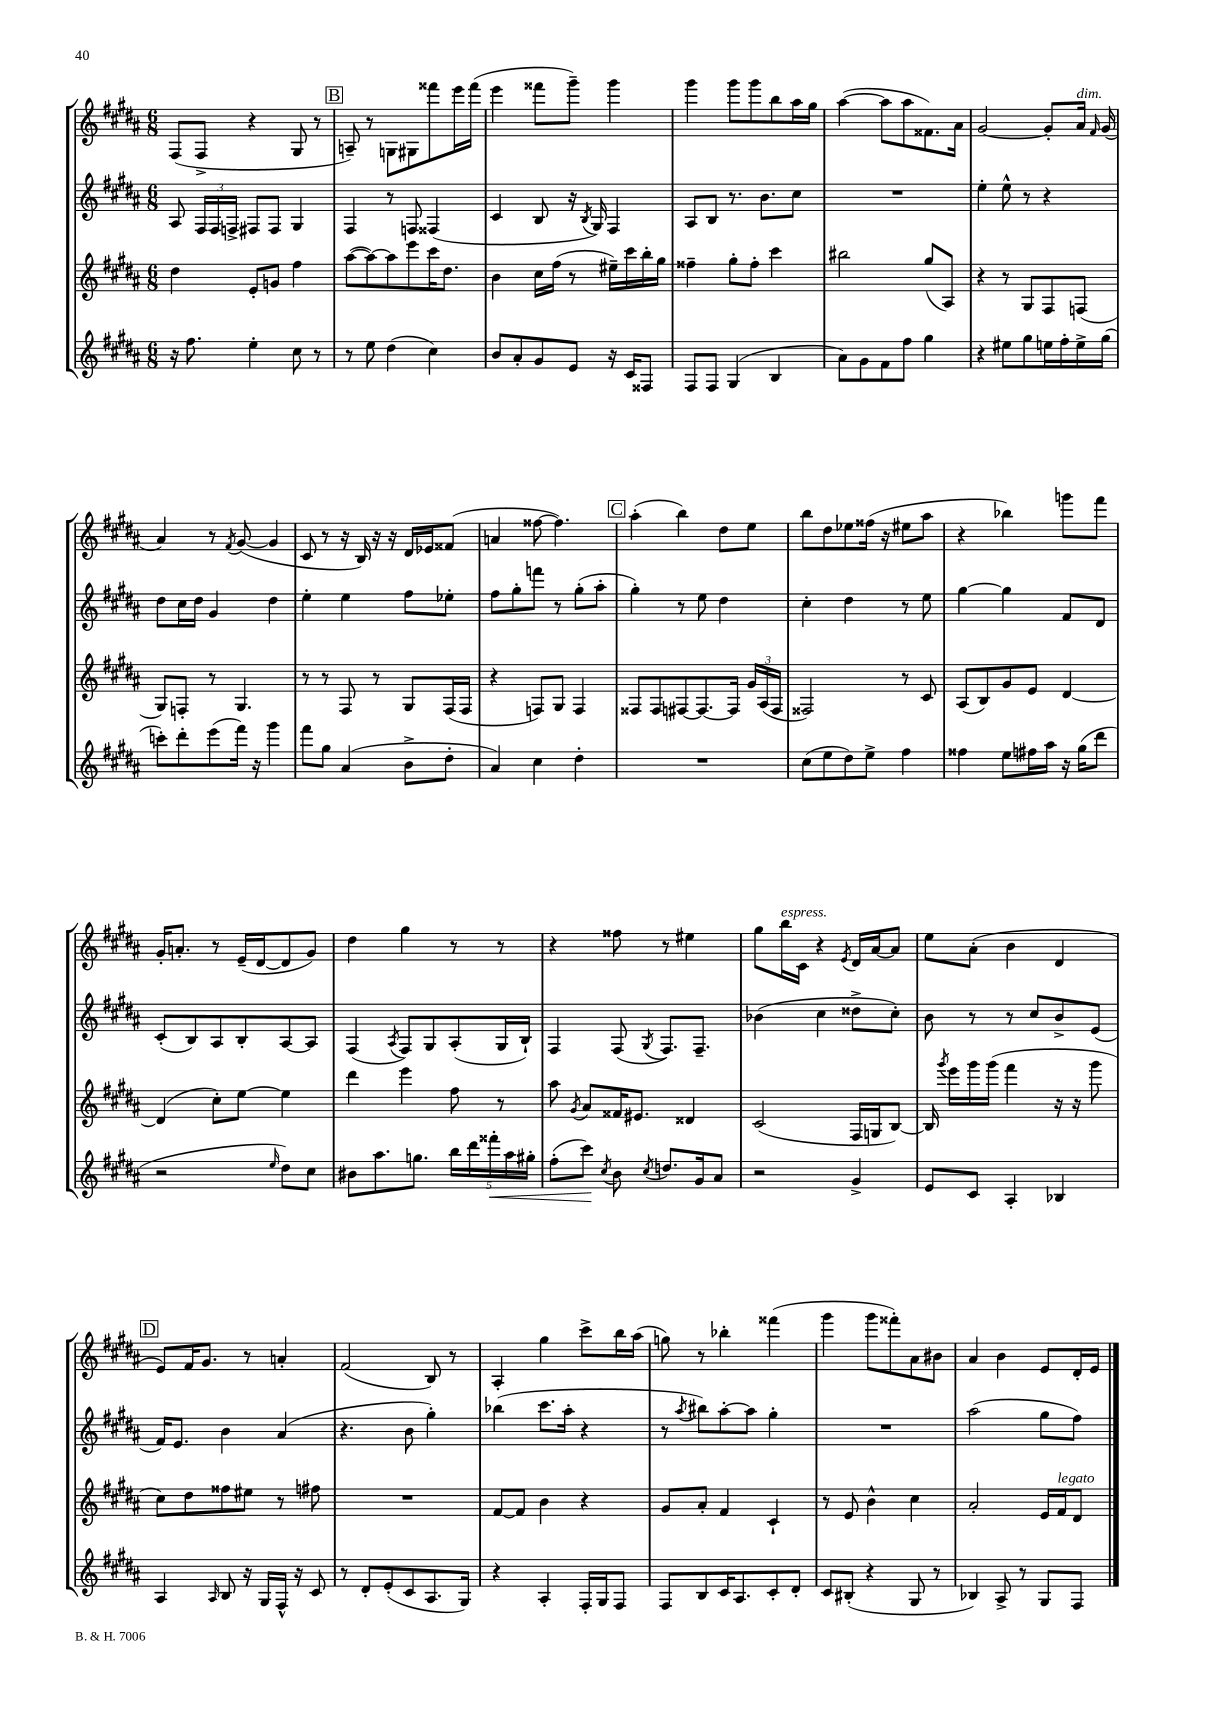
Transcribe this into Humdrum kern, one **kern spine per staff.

**kern	**kern	**kern	**kern
*staff4	*staff3	*staff2	*staff1
*clefG2	*clefG2	*clefG2	*clefG2
*k[f#c#g#d#a#]	*k[f#c#g#d#a#]	*k[f#c#g#d#a#]	*k[f#c#g#d#a#]
*M6/8	*M6/8	*M6/8	*M6/8
16r	4dd#	8A#	(8F#
8.ff#	.	.	.
.	.	24F#	8F#^
.	.	24F#	.
.	.	24F^	.
4ee'	8e'	8F#	4r
.	8g	8F#	.
8cc#	4ff#	4G#	8G#
8r	.	.	8r
=	=	=	=
8r	([8aa#	4F#	8A~)
8ee	8aa#_)	.	8r
(4dd#	8aa#]	8r	8G
.	8eee	8F	8G#
4cc#)	16ccc#	(4F##	8fff##
.	8.dd#	.	.
.	.	.	16eee
.	.	.	(16fff##
=	=	=	=
8b	4b	4c#	4eee
8a#'	.	.	.
8g#	16cc#	8B	8fff##
.	(16ff#	.	.
8e	8r	16r	8ggg#~)
.	.	8qB	.
.	.	16G#)	.
16r	16ee#~)	4F#	4ggg#
16c#	16ccc#	.	.
8F##	16bb'	.	.
.	16gg#	.	.
=	=	=	=
8F#	4ff##~	8A#	4ggg#
8F#	.	8B	.
(4G#	8gg#'	8.r	8ggg#
.	8ff##'	.	8ggg#
.	.	8.b	.
4B	4ccc#	.	8bb
.	.	8cc#	16aa#
.	.	.	16gg#
=	=	=	=
8a#)	2bb#	2.r	([4aa#
8g#	.	.	.
8f#	.	.	8aa#]
8ff#	.	.	8aa#
4gg#	(8gg#	.	8.f##)
.	8A#)	.	.
.	.	.	16a#
=	=	=	=
4r	4r	4ee'	[2g#
8ee#	8r	8ee^^	.
8gg#	8G#	8r	.
16ee	8F#	4r	8g#']
16ff#'	.	.	.
16ee^	(8F	.	16a#
.	.	.	16qqf#
(16gg#	.	.	(16g#
=	=	=	=
8ccc')	8G#)	8dd#	4a#)
8ddd#'	8F'	16cc#	.
.	.	16dd#	.
(8eee	8r	4g#	8r
.	.	.	8qf#
16fff#)	4.G#	.	([8g#
16r	.	.	.
4ggg#	.	4dd#	4g#]
=	=	=	=
8fff#	8r	4ee'	8c#
8gg#	8r	.	8r
(4a#	8F#	4ee	16r
.	.	.	16B)
.	8r	.	16r
.	.	.	16r
8b^	8G#	8ff#	16d#
.	.	.	16e-
8dd#'	(16F#	8ee-'	(8f##
.	16F#	.	.
=	=	=	=
4a#)	4r	8ff#	4a
.	.	8gg#'	.
4cc#	8F)	8fff	[8ff##
.	8G#	8r	4.ff##])
4dd#'	4F	(8gg#'	.
.	.	8aa#'	.
=	=	=	=
2.r	8F##	4gg#')	(4aa#'
.	8F##	.	.
.	[8F#	8r	4bb)
.	8.F#_	8ee	.
.	.	4dd#	8dd#
.	16F#]	.	.
.	24g#	.	8ee
.	(24A#	.	.
.	24F#	.	.
=	=	=	=
(8cc#	2F##)	4cc#'	8bb
8ee	.	.	8dd#
8dd#)	.	4dd#	8ee-
8ee^	.	.	(16ff##
.	.	.	16r
4ff#	8r	8r	8ee#
.	8c#	8ee	8aa#
=	=	=	=
4ff##	(8A#	[4gg#	4r
.	8B)	.	.
8ee	8g#	4gg#]	4bb-)
16ff#	8e	.	.
16aa#	.	.	.
16r	[4d#	8f#	8ggg
(16gg#	.	.	.
8ddd#	.	8d#	8fff#
=	=	=	=
2r	(4d#]	(8c#'	16g#'
.	.	.	8.a'
.	.	8B)	.
.	8cc#')	8A#	8r
.	[8ee	8B'	(16e~
.	.	.	[16d#
16qqee	.	.	.
8dd#)	4ee]	[8A#	8d#]
8cc#	.	8A#]	8g#)
=	=	=	=
8b#	4ddd#	(4F#	4dd#
8.aa#	.	.	.
.	.	8qA#	.
.	4eee	8F#)	4gg#
8.gg	.	.	.
.	.	8G#	.
20bb	8ff#	(8A#'	8r
20ddd#	.	.	.
20fff##'	.	.	.
.	8r	16G#	8r
20aa#	.	.	.
.	.	16B`)	.
20gg#'	.	.	.
=	=	=	=
(8ff#'	8aa#	4F#	4r
.	8qg#	.	.
8ccc#)	8a#	.	.
8qcc#	.	.	.
8b	16f##	(8F#	8ff##
.	8.e#	.	.
8qcc#	.	8qG#	.
8.dd	.	8.F#)	8r
.	4d##	.	4ee#
16g#	.	8.F#~	.
8a#	.	.	.
=	=	=	=
2r	(2c#	(4b-	8gg#
.	.	.	16bb
.	.	.	16c#
.	.	4cc#	4r
.	.	.	8qe
4g#^	16F#	8dd##^	16d#
.	16G	.	[16a#
.	[8B)	8cc#')	8a#]
=	=	=	=
8e	16B]	8b	8ee
.	8qggg#	.	.
.	16eee	.	.
8c#	16ggg#	8r	(8a#'
.	(16ggg#	.	.
4A#'	4fff#	8r	4b
.	.	8cc#	.
4B-	16r	8b^	4d#
.	16r	.	.
.	8ggg#	(8e	.
=	=	=	=
4A#	8cc#)	16f#)	8e)
.	.	8.e	.
.	8dd#	.	16f#
.	.	.	8.g#
16qqA#	.	.	.
8B	8ff##	4b	.
16r	8ee#	.	8r
16G#	.	.	.
16F#^^	8r	(4a#	4a'
16r	.	.	.
8c#	8ff#	.	.
=	=	=	=
8r	2.r	4.r	(2f#
8d#'	.	.	.
(8e'	.	.	.
8c#	.	8b	.
8.A#	.	4gg#')	8B)
.	.	.	8r
16G#)	.	.	.
=	=	=	=
4r	[8f#	(4bb-	4A#'
.	8f#]	.	.
4A#'	4b	8.ccc#	4gg#
.	.	16aa#'	.
16F#'	4r	4r	8ccc#^
16G#	.	.	.
8F#	.	.	16bb
.	.	.	(16aa#
=	=	=	=
8F#	8g#	8r	8gg)
.	.	8qaa#	.
8B	8a#'	8bb#)	8r
16c#	4f#	[8aa#'	4bb-'
8.A#	.	.	.
.	.	8aa#]	.
8c#'	4c#`	4gg#'	(4fff##
8d#'	.	.	.
=	=	=	=
8c#	8r	2.r	4ggg#
(8B#'	8e	.	.
4r	4b^^	.	8ggg#
.	.	.	8fff##')
8G#	4cc#	.	8a#
8r	.	.	8b#
=	=	=	=
4B-)	2a#'	(2aa#	4a#
8A#^	.	.	4b
8r	.	.	.
8G#	16e	8gg#	8e
.	16f#	.	.
8F#	8d#	8ff#)	16d#'
.	.	.	16e
==	==	==	==
*-	*-	*-	*-
